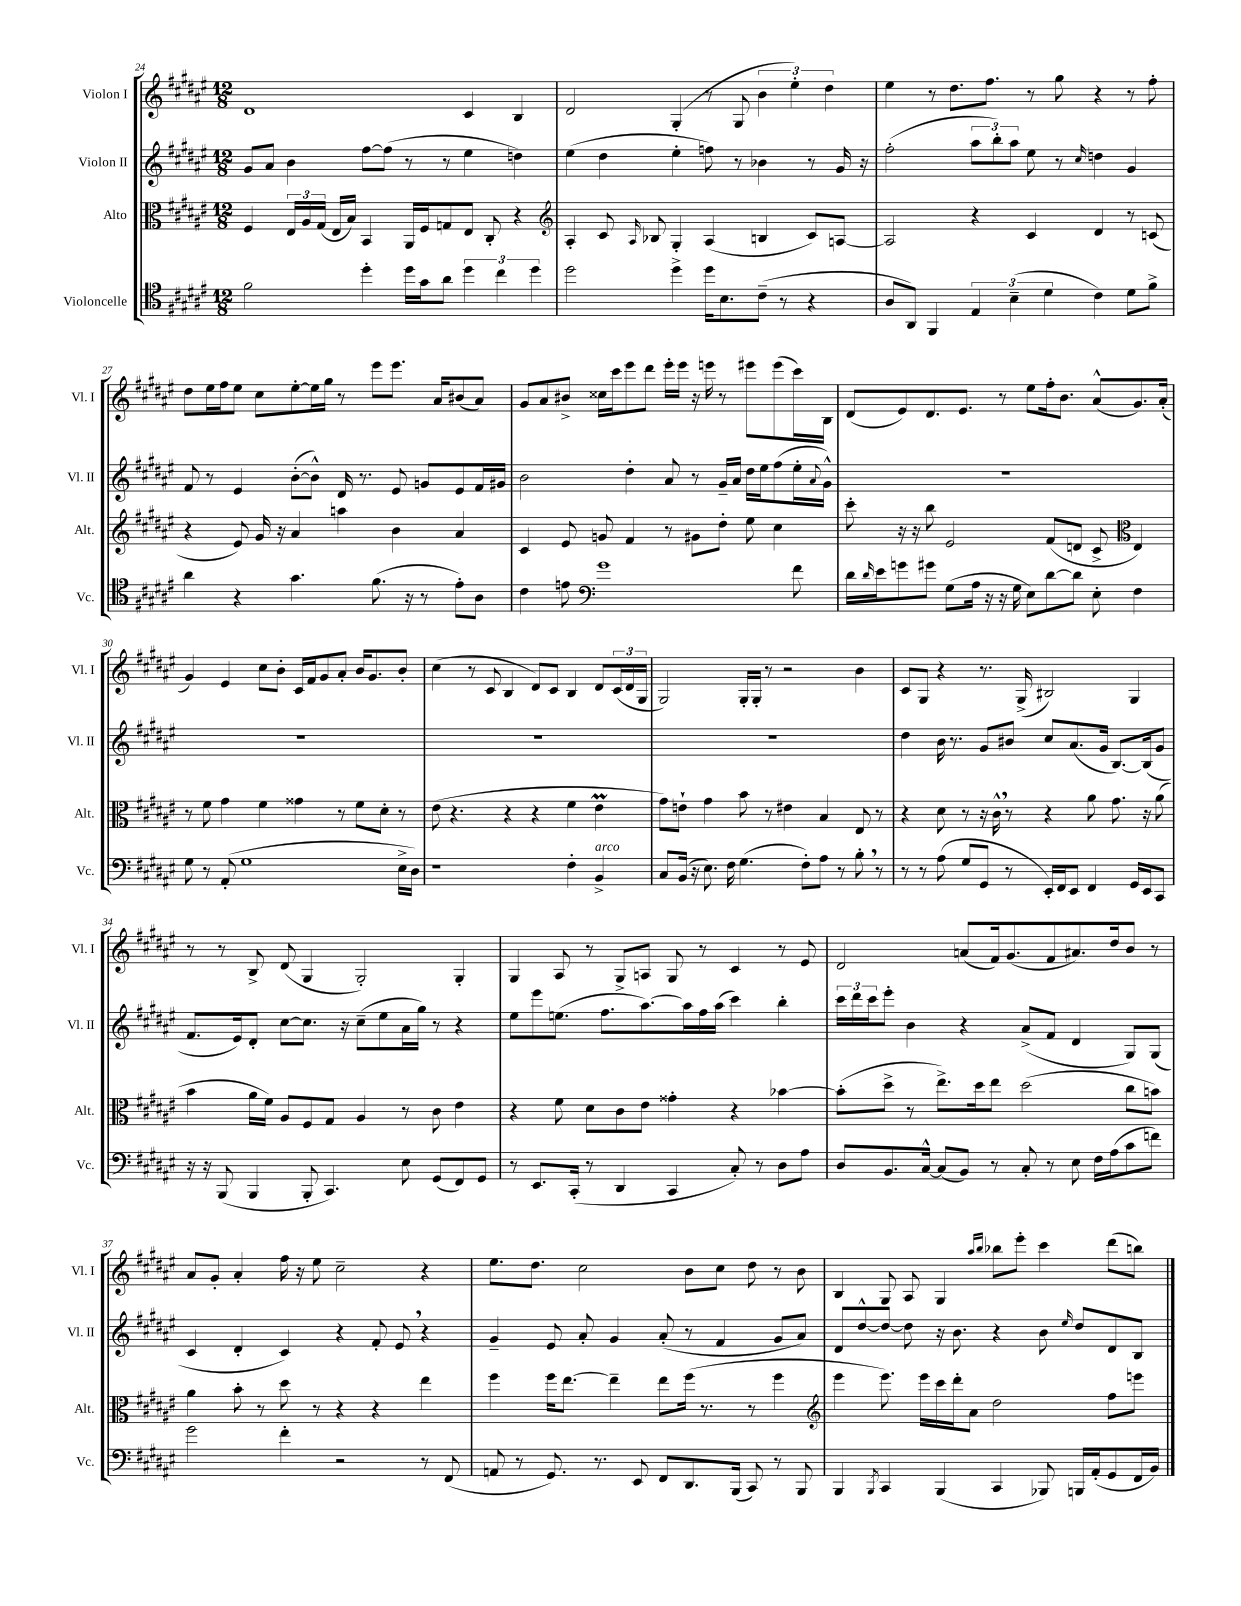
<<
\new StaffGroup <<
\new Staff = "s0" \with { instrumentName = "Violon I" shortInstrumentName = "Vl. I" } {
    \clef treble \key fis \major \numericTimeSignature \time 12/8
    dis'1 cis'4 b4 |
    dis'2 gis4-.( r8 gis8 \tuplet 3/2 { b'4 eis''4-.) dis''4 } |
    eis''4 r8 dis''8. fis''8. r8 gis''8 r4 r8 fis''8-. |
    dis''8 eis''16 fis''16 eis''8 cis''8 eis''8~-. eis''16 gis''16 r8 eis'''8 eis'''8. ais'16 bis'8( ais'8) |
    gis'8 ais'8 bis'8-> cisis''16 cis'''16 eis'''8 dis'''8 eis'''16-. eis'''16 r16 e'''16 r8 eis'''8 eis'''8( cis'''16) b16 |
    dis'8( eis'8) dis'8. eis'8. r8 eis''8 fis''16-. b'8. ais'8-^( gis'8.) ais'16-.( |
    gis'4) eis'4 cis''8 b'8-. cis'16 fis'16 gis'8 ais'8-. b'16 gis'8. b'8-. |
    cis''4( r8 cis'8 b4 dis'8) cis'8 b4 dis'8 \tuplet 3/2 { cis'16( dis'16 gis16 } |
    gis2) gis16-. gis16-. r8 r2 b'4 |
    cis'8 gis8 r4 r8. gis16->( bis2) gis4 |
    r8 r8 b8-> dis'8( gis4 gis2-.) gis4-. |
    gis4 ais8 r8 gis8-> a8 gis8 r8 cis'4 r8 eis'8 |
    dis'2 a'8( fis'16) gis'8.( fis'8 ais'8.) dis''16 b'8 r8 |
    ais'8 gis'8-. ais'4-. fis''16 r16 eis''8 cis''2-- r4 |
    eis''8. dis''8. cis''2 b'8 cis''8 dis''8 r8 b'8 |
    b4 gis8 ais8 gis4 \grace { ais''16 b''16 } bes''8 eis'''8-. cis'''4 dis'''8( b''8) \bar "|." |
}
\new Staff = "s1" \with { instrumentName = "Violon II" shortInstrumentName = "Vl. II" } {
    \clef treble \key fis \major \numericTimeSignature \time 12/8
    gis'8 ais'8 b'4 fis''8~ fis''8( r8 r8 eis''4 d''4) |
    eis''4( dis''4 eis''4-. f''8) r8 bes'4 r8 gis'16 r16 |
    fis''2-.( \tuplet 3/2 { ais''8 b''8-.) ais''8 } eis''8 r8 \grace { cis''16 } d''4 gis'4 |
    fis'8 r8 eis'4 b'8~-.( b'8-^) dis'16 r8. eis'8 g'8 eis'8 fis'16 gis'16 |
    b'2 dis''4-. ais'8 r8 gis'16-- ais'16 dis''16 eis''16 fis''8( eis''16-. \appoggiatura { ais'8 } gis'16-^) |
    R1. |
    R1. |
    R1. |
    R1. |
    dis''4 b'16 r8. gis'8 bis'8 cis''8 ais'8.( gis'16 b8.~) b16( gis'8 |
    fis'8. eis'16) dis'8-. cis''8~ cis''8. r16 cis''8--( eis''8 ais'16 gis''16) r8 r4 |
    eis''8 eis'''8 e''8.( fis''8. ais''8.~) ais''16 fis''16 ais''16( cis'''4) b''4-. |
    \tuplet 3/2 { cis'''16 dis'''16 cis'''16 } eis'''8-. b'4 r4 ais'8->( fis'8 dis'4 gis8) gis8( |
    cis'4 dis'4-. cis'4) r4 fis'8-. eis'8 \breathe r4 |
    gis'4-- eis'8 ais'8-. gis'4 ais'8-.( r8 fis'4 gis'8 ais'8) |
    dis'8 dis''8~-^ dis''8~ dis''8 r16 b'8. r4 b'8 \grace { eis''16 } dis''8 dis'8 b8 \bar "|." |
}
\new Staff = "s2" \with { instrumentName = "Alto" shortInstrumentName = "Alt." } {
    \clef alto \key fis \major \numericTimeSignature \time 12/8
    fis4 \tuplet 3/2 { eis16 ais16 gis16( } eis16 b16) b,4 ais,16 fis16 g8 eis8 cis8-. r4 |
    \clef treble ais4-. cis'8 \grace { ais16 } bes8 gis4-. ais4( b4 cis'8) a8~ |
    a2 r4 cis'4 dis'4 r8 c'8( |
    r4 eis'8) gis'16 r16 ais'4 a''4 b'4 ais'4 |
    cis'4 eis'8 g'8 fis'4 r8 gis'8 dis''8-. eis''8 cis''4 |
    cis'''8-. r16 r16 b''8 eis'2 fis'8( d'8 cis'8-> \clef alto eis4) |
    r8 fis'8 gis'4 fis'4 gisis'4 r8 fis'8 dis'8-. r8 |
    eis'8( r4. r4 r4 fis'4 eis'4\prall |
    gis'8) e'8-! gis'4 b'8 r8 eis'4 b4 eis8 r8 |
    r4 dis'8 r8 r16 cis'16-^ \breathe r8 r4 ais'8 gis'8. r16 ais'8( |
    b'4 ais'16 fis'16) ais8 fis8 gis8 ais4 r8 cis'8 eis'4 |
    r4 fis'8 dis'8 cis'8 eis'8 gisis'4-. r4 bes'4~ |
    bes'8-.( dis''8-> r8 eis''8.->) dis''16 eis''8 dis''2( cis''8 b'8) |
    ais'4 b'8-. r8 dis''8 r8 r4 r4 eis''4 |
    fis''4 fis''16 eis''8.~ eis''4-- eis''8 fis''16( r8. r8 fis''4 |
    \clef treble eis'''4 eis'''8.) eis'''16 cis'''16 dis'''16-. ais'8 dis''2 fis''8 e'''8 \bar "|." |
}
\new Staff = "s3" \with { instrumentName = "Violoncelle" shortInstrumentName = "Vc." } {
    \clef tenor \key fis \major \numericTimeSignature \time 12/8
    fis'2 dis''4-. dis''16 gis'16 ais'8 \tuplet 3/2 { dis''4 cis''4 dis''4 } |
    dis''2 dis''4-> dis''16 b8. cis'8--( r8 r4 |
    ais8 ais,8) fis,4 \tuplet 3/2 { eis4 b4--( dis'4 } cis'4) dis'8 fis'8-> |
    ais'4 r4 gis'4. fis'8.( r16 r8 eis'8-.) ais8 |
    cis'4 e'8 \clef bass gis'1 fis'8 |
    dis'16 \grace { dis'16 } eis'16 g'8 gis'8 gis8( ais16 r16 r16 gis16 eis8) dis'8~ dis'8 eis8-. fis4 |
    gis8 r8 ais,8-.( gis1 eis16-> dis16) |
    r1 fis4-. b,4->^\markup { \italic "arco" } |
    cis8 b,16( r16 eis8.) fis16 gis4.( fis8-.) ais8 r8 b8-. \breathe r8 |
    r8 r8 ais8( gis8 gis,8 r8 eis,16-.) fis,16 eis,8 fis,4 gis,16 eis,16 cis,8 |
    r16 r16 b,,8( b,,4 b,,8-. cis,4.) eis8 gis,8( fis,8) gis,8 |
    r8 eis,8. cis,16-.( r8 dis,4 cis,4 cis8-.) r8 dis8 ais8 |
    dis8 b,8. cis16~-^ cis8( b,8) r8 cis8-. r8 eis8 fis16 ais16( cis'8 f'8) |
    gis'2 fis'4-. r2 r8 fis,8( |
    a,8 r8 gis,8.) r8. eis,8 fis,8 dis,8. b,,16( cis,8) r8 b,,8 |
    b,,4 \acciaccatura { b,,8 } cis,4 b,,4( cis,4 bes,,8) b,,16 ais,16-.( gis,8 fis,16 b,16) \bar "|." |
}
>>
>>
\layout { \context { \Score currentBarNumber = #24 } }
